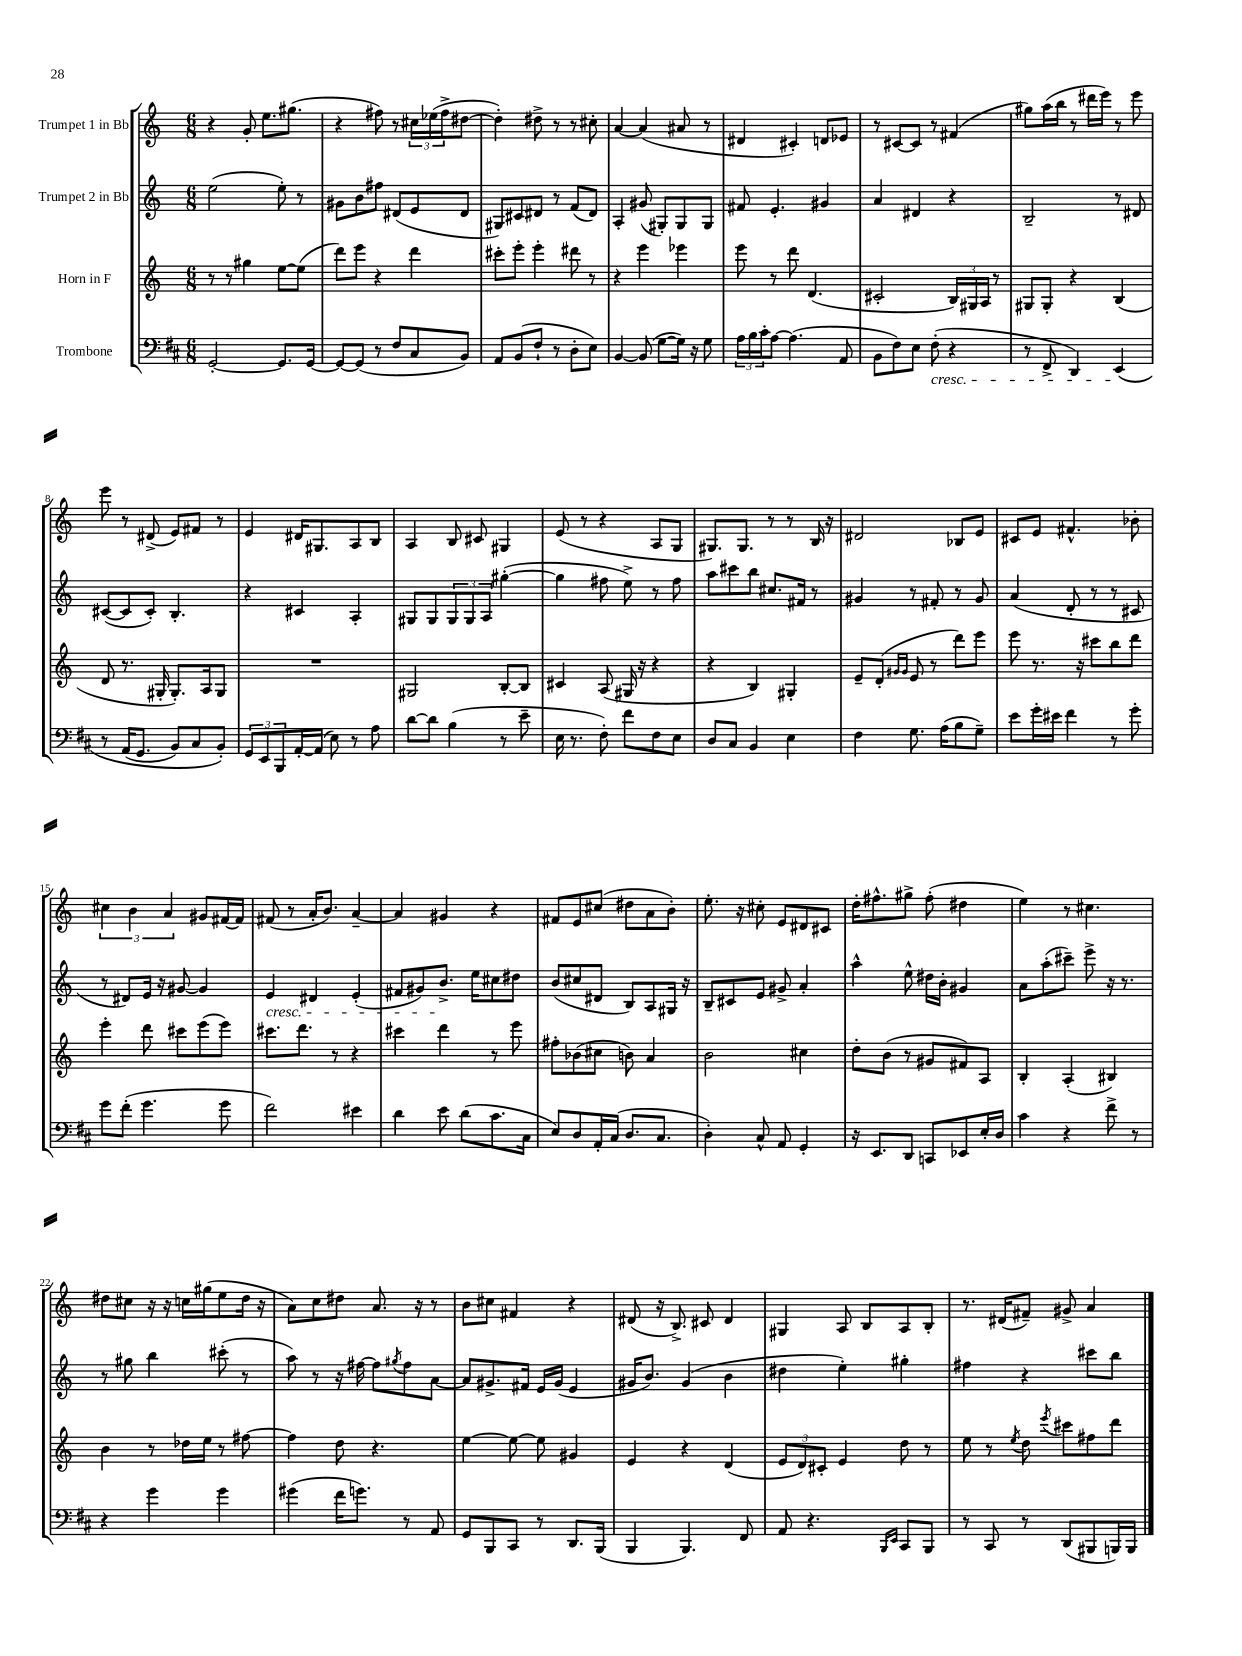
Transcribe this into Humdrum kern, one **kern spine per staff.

**kern	**kern	**kern	**kern
*part4	*part3	*part2	*part1
*staff4	*staff3	*staff2	*staff1
*I"Trombone	*I"Horn in F	*I"Trumpet 2 in Bb	*I"Trumpet 1 in Bb
*clefF4	*clefG2	*clefG2	*clefG2
*k[f#c#]	*k[]	*k[]	*k[]
*M6/8	*M6/8	*M6/8	*M6/8
=1	=1	=1	=1
[2GG'/	8r	(2ee\	4r
.	8r	.	.
.	4gg#X\	.	8g'/
.	.	.	8.ee\L
8.GG/L]	[8ee\L	8ee'\)	.
.	.	.	(8.gg#X\J
.	(8ee\J]	8r	.
[16GG/Jk	.	.	.
=2	=2	=2	=2
8GG/L_	8ddd\L)	8g#X\L	4r
(8GG/J]	8eee\J	8b\	.
8r	4r	8ff#X\J	8ff#X\)
8F#/L	.	(8d#X/L	8r
8C#/	4ddd\	8e/	24cc#X\LL
.	.	.	(24ee-X\
.	.	.	24ff#^\J
8BB/J)	.	8d#/J	[8dd#X\J
=3	=3	=3	=3
8AA/L	8ccc#X'\L	8G#X/L)	4dd#'\])
(8BB/	8eee'\J	8c#X/	.
8F#`/J	4eee'\	8d#X/J	8dd#X^\
8r	.	8r	8r
8D'\L	8ddd#X\	(8f/L	8r
8E\J)	8r	8d#/J)	8cc#X'\
=4	=4	=4	=4
[4BB/	4r	4A'/	[4a/
(8BB/]	4eee\	(8g#X/	(4a/]
[8G\L	.	8G#X'/L)	.
16G\Jk])	4eee-X\	8G#/	8a#X/
16r	.	.	.
8G\	.	8G#/J	8r
=5	=5	=5	=5
24A\LL	8eee\	8f#X/	4d#X/
24B\	.	.	.
24c#'\J	.	.	.
[8A\J	8r	4.e'/	.
(4.A\]	8ddd\	.	4c#X'/)
.	(4.d/	.	.
.	.	4g#X/	8dn/L
8AA/	.	.	8e-X/J
=6	=6	=6	=6
8BB\L	2c#X'/	4a/	8r
8F#\)	.	.	[8c#X/L
8E\J	.	4d#X/	8c#/J]
!LO:TX:b:i:t=cresc.	!	!	!
(8F#'\	.	.	8r
4r	24B/LL)	4r	(4f#X/
.	24G#X/	.	.
.	24A/JJ	.	.
.	8r	.	.
=7	=7	=7	=7
8r	8G#X/L	2B~/	8gg#X\L)
8FF#^/	8G#'/J	.	(16aa\L
.	.	.	16bb\JJ
4DD/)	4r	.	8r
.	.	.	16ddd#X\LL
.	.	.	16eee\JJ)
(4EE/	(4B/	8r	8r
.	.	8d#X/	8eee\
!!LO:LB:g=z
=8	=8	=8	=8
8r	8d/	([8c#X/L	8eee\
(16AA/KL	8.r	8c#/]	8r
8.GG/J	.	.	.
.	.	8c#'/J)	(8d#X^/
.	16G#X'/	.	.
8BB/L)	8.G#'/L)	4.B'/	8e/L)
8C#/	.	.	8f#X/J
.	16A/k	.	.
8BB'/J)	8G#/J	.	8r
=9	=9	=9	=9
12GG/L	2.r	4r	4e/
12EE/	.	.	.
12BBB/	.	.	.
[16AA'/L	.	4c#X/	16d#X/KL
(16AA/JJ]	.	.	8.G#X/
8E\)	.	.	.
8r	.	4A'/	8A/
8A\	.	.	8B/J
=10	=10	=10	=10
[8d\L	2G#X/	8G#X/L	4A/
8d\J]	.	8G#/	.
(4B\	.	12G#/	8B/
.	.	12G#/	.
.	.	.	8c#X/
.	.	12A/J	.
8r	[8B'/L	([4gg#X'\	4G#X/
8e~\	8B/J]	.	.
=11	=11	=11	=11
16E\	4c#X/	4gg#\]	(8e/
8.r	.	.	.
.	.	.	8r
8F#'\)	(8A/	8ff#X\	4r
8f#\L	16G#X/	8ee^\)	.
.	16r	.	.
8F#\	4r	8r	8A/L
8E\J	.	8ff#\	8G/J
=12	=12	=12	=12
8D/L	4r	8aa\L	8.G#X/L)
8C#/J	.	8ccc#X\	.
.	.	.	8.G#/J
4BB/	4B/)	8bb\J	.
.	.	8.cc#X/L	8r
4E\	4G#X'/	.	8r
.	.	16f#X/Jk	.
.	.	8r	16B/
.	.	.	16r
=13	=13	=13	=13
4F#\	8e~/L	4g#X/	2d#X/
.	(8d'/J	.	.
.	16qqg#X/LL	.	.
.	16qqg#/JJ	.	.
8.G\	8e/	8r	.
.	8r	8f#X'/	.
(16A\KL	.	.	.
8B\	8ddd\L)	8r	8B-X/L
8G~\J)	8eee\J	8g#/	8e/J
=14	=14	=14	=14
8e\L	8eee\	(4a/	8c#X/L
16g'\L	8.r	.	8e/J
16e#X\JJ	.	.	.
4f#\	.	8d'/	4.f#X^^/
.	16r	.	.
.	8ccc#X\L	8r	.
8r	8bb\	8r	.
8g'\	8ddd\J	8c#X/	8b-X'\
!!LO:LB:g=z
=15	=15	=15	=15
8g\L	4eee'\	8r	6cc#X\
(8f#'\J	.	8d#X/L)	.
.	.	.	6b\
4.g\	8ddd\	16e/Jk	.
.	.	16r	.
.	.	.	6a/
.	8ccc#X\L	[8g#X/	.
.	(8eee\	4g#/]	8g#X/L
8g\	8eee\J)	.	[16f#X/L
.	.	.	16f#/JJ]
=16	=16	=16	=16
!	!	!LO:TX:b:i:t=cresc.	!
2f#\)	8.ccc#X\L	4e/	(8f#X/
.	.	.	8r
.	8.ddd\J	.	.
.	.	4d#X/	16a'/KL
.	.	.	8.b/J)
.	8r	.	.
4e#X\	4r	(4e'/	[4a~/
=17	=17	=17	=17
4d\	4ccc#X\	8f#X/L	4a/]
.	.	8g#X/)	.
8e\	4ddd\	8.b^/J	4g#X/
(8d\L	.	.	.
.	.	16ee\KL	.
8.c#\	8r	8cc#X\	4r
.	8eee\	8dd#X\J	.
16C#\Jk	.	.	.
=18	=18	=18	=18
8E/L)	8ff#X'\L	(8b/L	8f#X/L
8D/	(8b-X\	8cc#X/	8e/
16AA'/L	8cc#X\J	8d#X/J	(8cc#X/J
(16C#/JJ	.	.	.
8.D/L	8bn\)	8B/L)	8dd#X\L
.	4a/	8A/	8a\
8.C#/J	.	.	.
.	.	16G#X/Jk	8b'\J)
.	.	16r	.
=19	=19	=19	=19
4D'\)	2b\	8B~/L	8.ee'\
.	.	8c#X/	.
.	.	.	16r
8C#^^/	.	8e/J	8cc#X'\
8AA/	.	8g#X^/	8e/L
4GG'/	4cc#X\	4a'/	8d#X/
.	.	.	8c#X/J
=20	=20	=20	=20
16r	8dd'\L	4aa^^\	16dd'\KL
8.EE/L	.	.	8.ff#X^^\
.	(8b\J	.	.
8DD/J	8r	8ee^^\	8gg#X^\J
8CCn/L	8g#X/L	16dd#X\LL	(8ff#'\
.	.	16b'\JJ	.
8EE-X/	8f#X/)	4g#X/	4dd#X\
16E'/L	8A/J	.	.
16D/JJ	.	.	.
=21	=21	=21	=21
4c#\	4B'/	8a\L	4ee\)
.	.	(8aa'\	.
4r	(4A'/	8ccc#X~\J)	8r
.	.	8eee^\	4.cc#X\
8f#^\	4B#X/)	16r	.
.	.	8.r	.
8r	.	.	.
!!LO:LB:g=z
=22	=22	=22	=22
4r	4b\	8r	8dd#X\L
.	.	8gg#X\	8cc#X\J
4g\	8r	4bb\	16r
.	.	.	16r
.	16dd-X\LL	.	16ccn\LL
.	16ee\JJ	.	(16gg#X\J
4g\	8r	(8ccc#X'\	8ee\
.	[8ff#X\	8r	16dd#\Jk
.	.	.	16r
=23	=23	=23	=23
(4g#X\	4ff#\]	8aa\)	8a\L)
.	.	8r	8cc\
16f#\KL	8dd\	16r	8dd#X\J
8.gn\J)	.	[16ff#X\	.
.	4.r	8ff#\L]	8.a/
.	.	8qgg#X/	.
8r	.	8ff#\	.
.	.	.	16r
8AA/	.	[8a\J	8r
=24	=24	=24	=24
8GG/L	[4ee\	8a/L]	8b\L
8BBB/	.	8.g#X^/	8cc#X\J
8CC#/J	8ee\_	.	4f#X/
.	.	16f#X/Jk	.
8r	8ee\]	16e/LL	.
.	.	(16g#/JJ	.
8.DD/L	4g#X/	4e/	4r
(16BBB/Jk	.	.	.
=25	=25	=25	=25
4BBB/	4e/	16g#X/KL	(8d#X/
.	.	8.b/J)	.
.	.	.	16r
.	.	.	8.B^/)
4.BBB/)	4r	(4g#/	.
.	.	.	8c#X/
.	(4d/	4b\	4d#/
8FF#/	.	.	.
=26	=26	=26	=26
8AA/	12e/L	4dd#X\	4G#X/
.	12d/)	.	.
4.r	.	.	.
.	12c#X'/J	.	.
.	4e/	4ee'\)	8A/
.	.	.	8B/L
16qqBBB/LL	.	.	.
16qqEE/JJ	.	.	.
8CC#/L	8dd\	4gg#X'\	8A/
8BBB/J	8r	.	8B'/J
=27	=27	=27	=27
8r	8ee\	4ff#X\	8.r
8CC#/	8r	.	.
.	.	.	(16d#X/KL
.	8qee/	.	.
8r	8dd\	4r	8f#X~/J)
.	8qeee/	.	.
(8DD/L	8ccc#X\L	.	8g#X^/
8BBB#X/	8ff#X\	8ccc#X\L	4a/
16BBBn/L)	8ddd\J	8bb\J	.
16BBB/JJ	.	.	.
==	==	==	==
*-	*-	*-	*-
